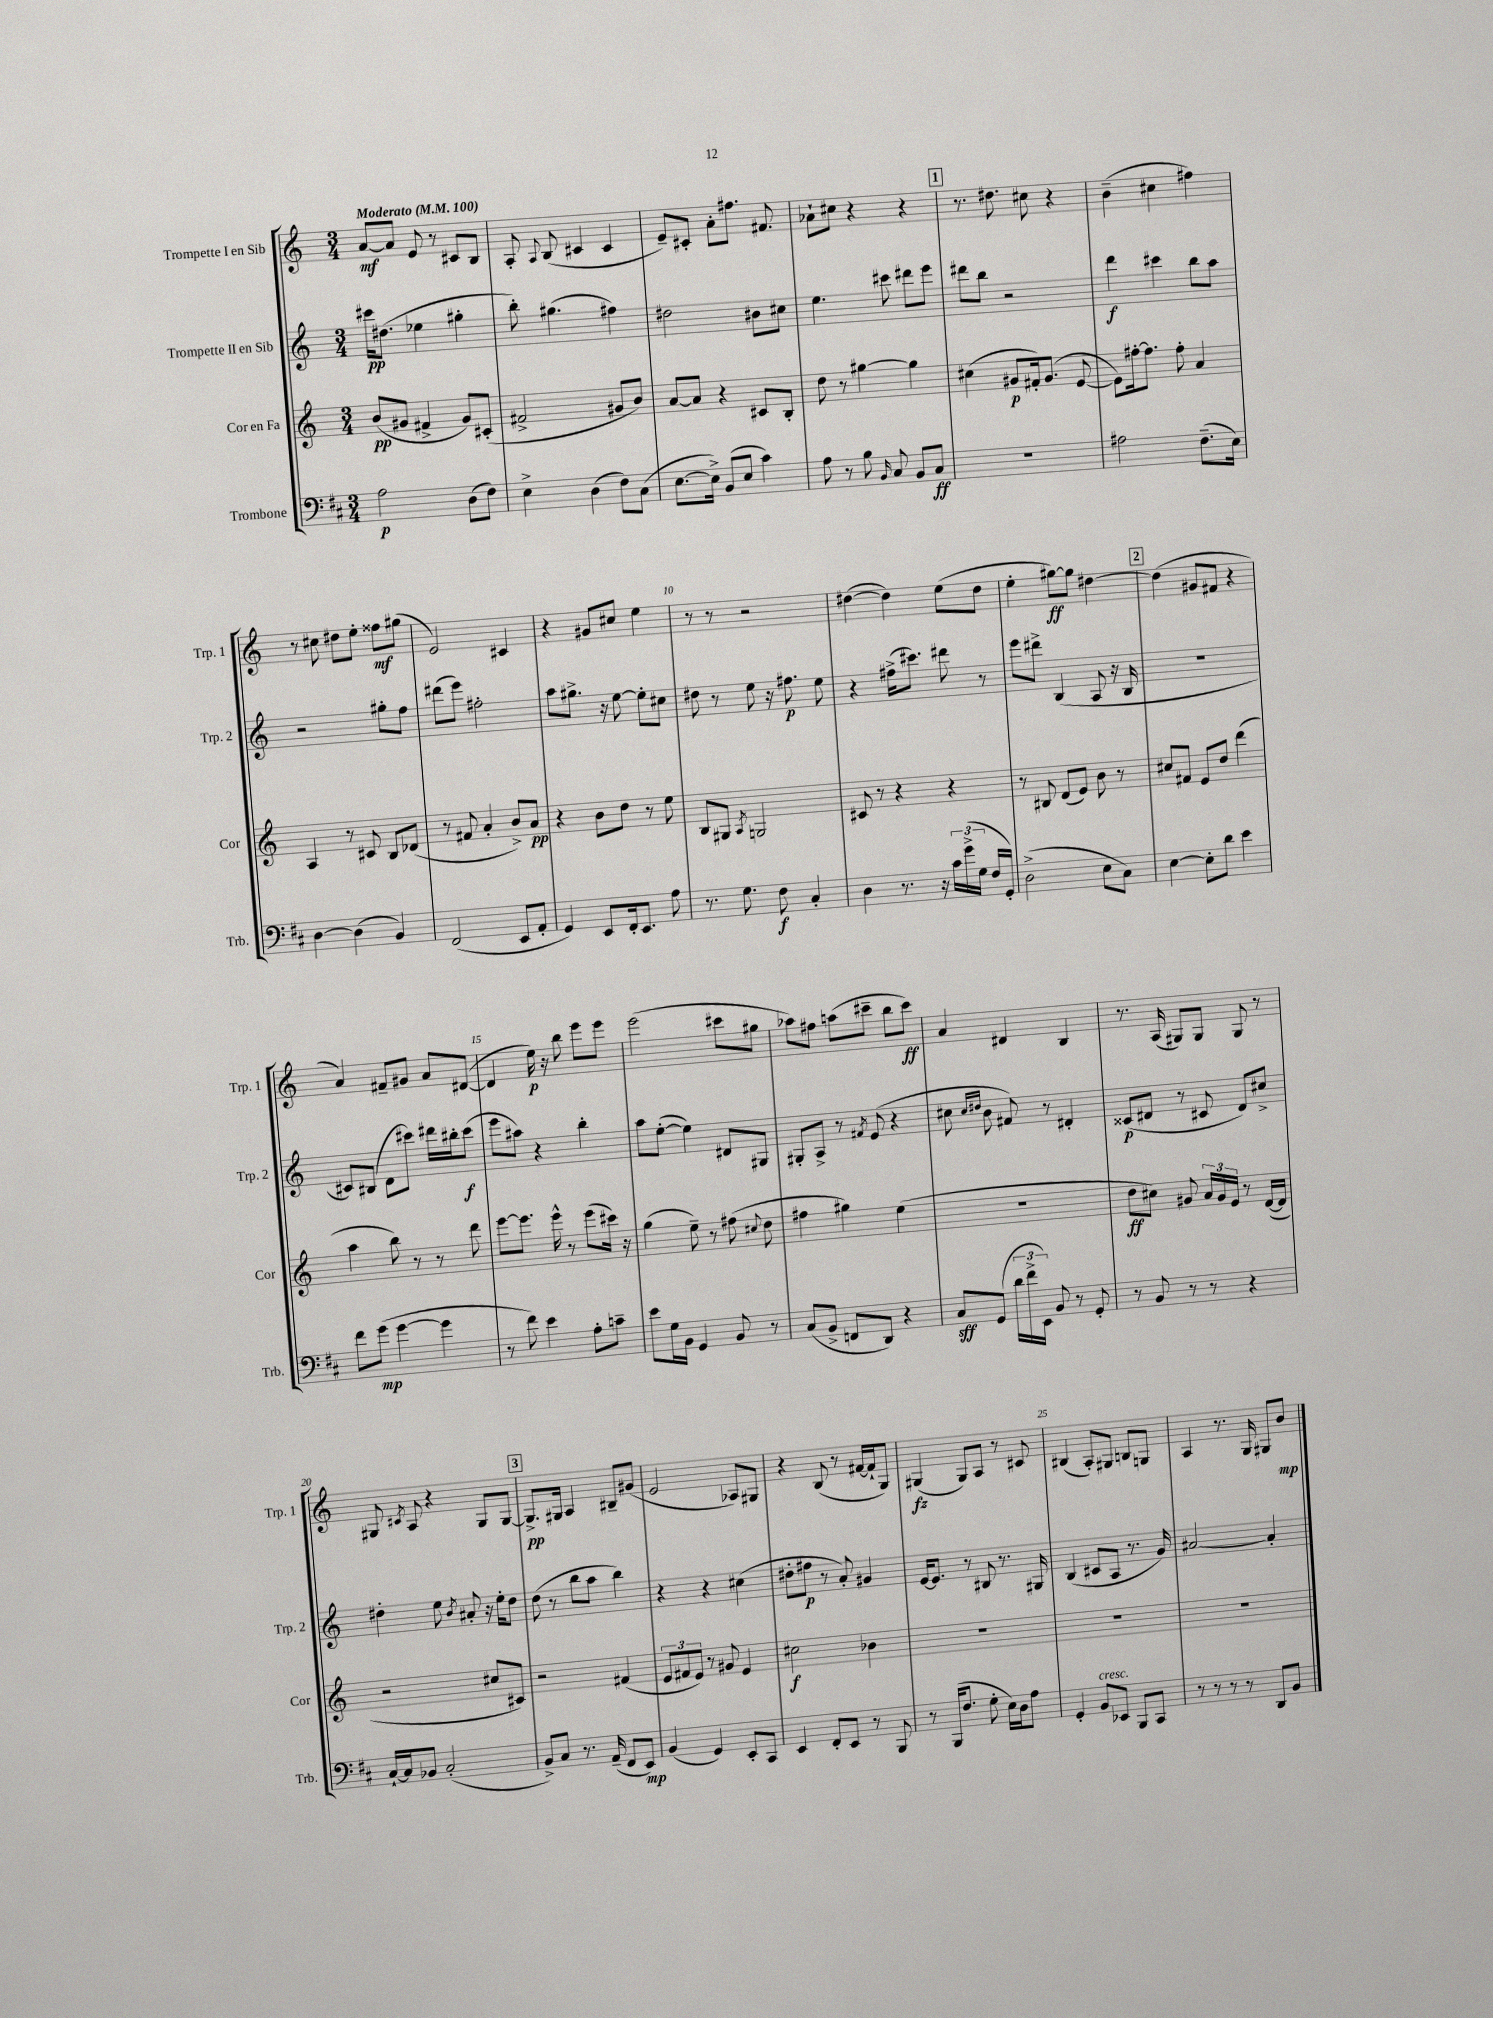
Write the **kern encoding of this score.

**kern	**kern	**kern	**kern
*staff4	*staff3	*staff2	*staff1
*clefF4	*clefG2	*clefG2	*clefG2
*k[f#c#]	*k[]	*k[]	*k[]
*M3/4	*M3/4	*M3/4	*M3/4
*MM100	*MM100	*MM100	*MM100
2A	(8b	16ccc#	[8a
.	.	(8.dd#	.
.	8g#	.	8a]
.	4f#^	4ee-	8e
.	.	.	8r
(8D	8g#)	4gg#'	8c#
8F#)	(8c#'	.	8B
=	=	=	=
4E^	2f#^	8bb')	8A'
.	.	.	8qqA
.	.	(4.gg#	(8B
(4D	.	.	4c#
8F#)	8g#	4ff#)	4c#
(8C#	8b)	.	.
=	=	=	=
[8.E	[8a	2dd#	8e~)
.	8a]	.	8c#'
16E^])	.	.	.
(8BB	4r	.	8a'
8E	.	.	8.ff#
4c#)	8c#	8b#	.
.	.	.	8.f#
.	8B'	8cc#	.
=	=	=	=
8A	8dd	4.ee	8a-`
8r	8r	.	8cc#
8B	[4gg#	.	4r
16qqBB	.	.	.
8C#	.	8ccc#	.
8BB	4gg#]	8ddd#	4r
8C#	.	8eee	.
=	=	=	=
2.r	(4cc#	8ddd#	8.r
.	.	8bb	.
.	.	.	8.dd#
.	8g#	2r	.
.	16f#')	.	8cc#
.	(8.g#	.	.
.	.	.	4r
.	[8e	.	.
=	=	=	=
2A#	8e])	4ddd	(4b~
.	[16ff#'	.	.
.	8.ff#]	.	.
.	.	4ccc#	4cc#
.	8ff#'	.	.
(8.F#~	4a	8bb	4ff#)
.	.	8aa	.
16E)	.	.	.
=	=	=	=
[4D	4A	2r	8r
.	.	.	8cc#
(4D]	8r	.	8dd#
.	8c#	.	8ee'
4BB)	8B	8gg#'	8ff##
.	(8d-	8ff	(8gg#
=	=	=	=
(2FF#	8r	(8ddd#	2e)
.	8f#	8eee)	.
.	4a'	2ff#'	.
8EE	8b^)	.	4c#
8AA'	8a	.	.
=	=	=	=
4GG)	4r	8aa	4r
.	.	8.gg#^	.
8EE	8b	.	8g#
.	.	16r	.
16FF#'	8dd	[8ee	8cc#
8.EE	.	.	.
.	8r	8ee']	4ee
8A	8ee	8cc#	.
=	=	=	=
8.r	8B	8dd#	8r
.	8G#	8r	8r
8.G	.	.	.
.	8qA	.	.
.	2G	8ee	2r
8F#	.	16r	.
.	.	8.ff#	.
4C#'	.	.	.
.	.	8ee	.
=	=	=	=
4D	8c#	4r	([4dd#
.	8r	.	.
8.r	4r	(16ff#^	4dd#])
.	.	8.ccc#)	.
16r	.	.	.
24c#	4r	8ddd#	(8ee
(24g^	.	.	.
24G	.	.	.
16F#	.	8r	8dd#
16GG')	.	.	.
=	=	=	=
(2D^	8r	8eee	4ee'
.	8B#	8ddd#^	.
.	(8d	(4B	[8gg#)
.	8e)	.	8gg#]
8E	8b	8A	[4dd#
8C#)	8r	16r	.
.	.	16B	.
=	=	=	=
[4E	8cc#	2.r	(4dd#]
.	8f#	.	.
8E']	8e	.	8g#
8d	8dd	.	8f#
4e	(4ddd	.	4r
=	=	=	=
8f#	4aa	8c#)	4a)
(8g	.	(8B#	.
[4g	8bb)	8d	8f#~
.	8r	8ccc#)	8g#
4g]	8r	16ddd#	8a
.	.	16bb#'	.
.	8ddd	(8ccc#	([8d#
=	=	=	=
8r	[8eee	8eee	4d#]
8f#)	8.eee]	8aa#)	.
4e	.	4r	16ee)
.	16eee^^	.	16r
.	8r	.	8bb
8A'	(8eee	4bb'	8eee
8c~	16ccc#)	.	8eee
.	16r	.	.
=	=	=	=
8e	(4gg	8aa	(2eee
16G	.	([8ee'	.
16BB	.	.	.
4GG	8ee~)	4ee])	.
.	8r	.	.
8BB	(8ff#	8d#	8ccc#
.	8qqcc#	.	.
8r	8dd	8G#	8gg#
=	=	=	=
(8C#	4ff#	8G#'	8aa-)
8BB^	.	8A^	8ff#
8FF	4gg#)	8r	(8aa
.	.	8qf#	.
8DD)	.	(8e	8ccc#~
4r	(4ee	4r	8bb
.	.	.	8ccc#)
=	=	=	=
8C#	2.r	8cc#	4a
.	.	16qqcc#	.
.	.	16qqdd#	.
(8GG	.	8b	.
24d	.	8f#)	4d#
24f#^	.	.	.
24EE)	.	.	.
8BB	.	8r	.
8r	.	4d#'	4B
8GG'	.	.	.
=	=	=	=
8r	8dd	(8c##	8.r
8BB	8cc#)	8d#	.
.	.	.	(16A
8r	8g#	8r	8G#)
8r	24a	8c#	8G#
.	24g#	.	.
.	24e	.	.
4r	8r	8d#)	8G#
.	([16d	8cc#^	8r
.	16d]	.	.
=	=	=	=
[16C#`	2r	4dd#'	8G#
16C#]	.	.	.
.	.	.	8qc#
8BB-	.	.	8A
(2C#'	.	8ee	4r
.	.	8qb	.
.	.	8a#'	.
.	8cc#	16r	8G#
.	.	16ee'	.
.	8c#)	8dd#	[8G#
=	=	=	=
8BB^)	2r	(8dd	8.G#^]
8C#	.	8r	.
.	.	.	16G#
8.r	.	8bb	4A
.	.	8aa	.
(16AA~	.	.	.
8FF#	(4f#	4bb)	8B#~
8EE)	.	.	(8g#
=	=	=	=
(4BB	12e	4r	2e
.	12f#	.	.
.	12e)	.	.
4GG)	8r	4r	.
.	8g#	.	.
8EE'	4e	(4cc#	8A-)
8CC#	.	.	8G#
=	=	=	=
4EE	2cc#	8dd#'	4r
.	.	8ff#	.
8FF#'	.	8r	(8B
8EE	.	8a')	8r
8r	4b-	4g#	[16f#
.	.	.	16f#`]
8BBB	.	.	8G)
=	=	=	=
8r	2.r	[16e	(4G#
.	.	8.e]	.
(16BBB	.	.	.
8.F#	.	.	.
.	.	8r	8G#)
8G'	.	8B#	8A
16E)	.	8.r	8r
16D	.	.	.
8A	.	.	8c#
.	.	16G#	.
=	=	=	=
4GG'	2.r	(4B	(4B#
8BB	.	8c#	8A')
8EE-	.	8A	8G#
8BBB	.	8.r	8B
8CC#	.	.	8G
.	.	16g)	.
=	=	=	=
8r	2.r	[2a#	4A
8r	.	.	.
8r	.	.	8.r
8r	.	.	.
.	.	.	16G
8DD	.	4a#']	8G#
8BB	.	.	8b
==	==	==	==
*-	*-	*-	*-
